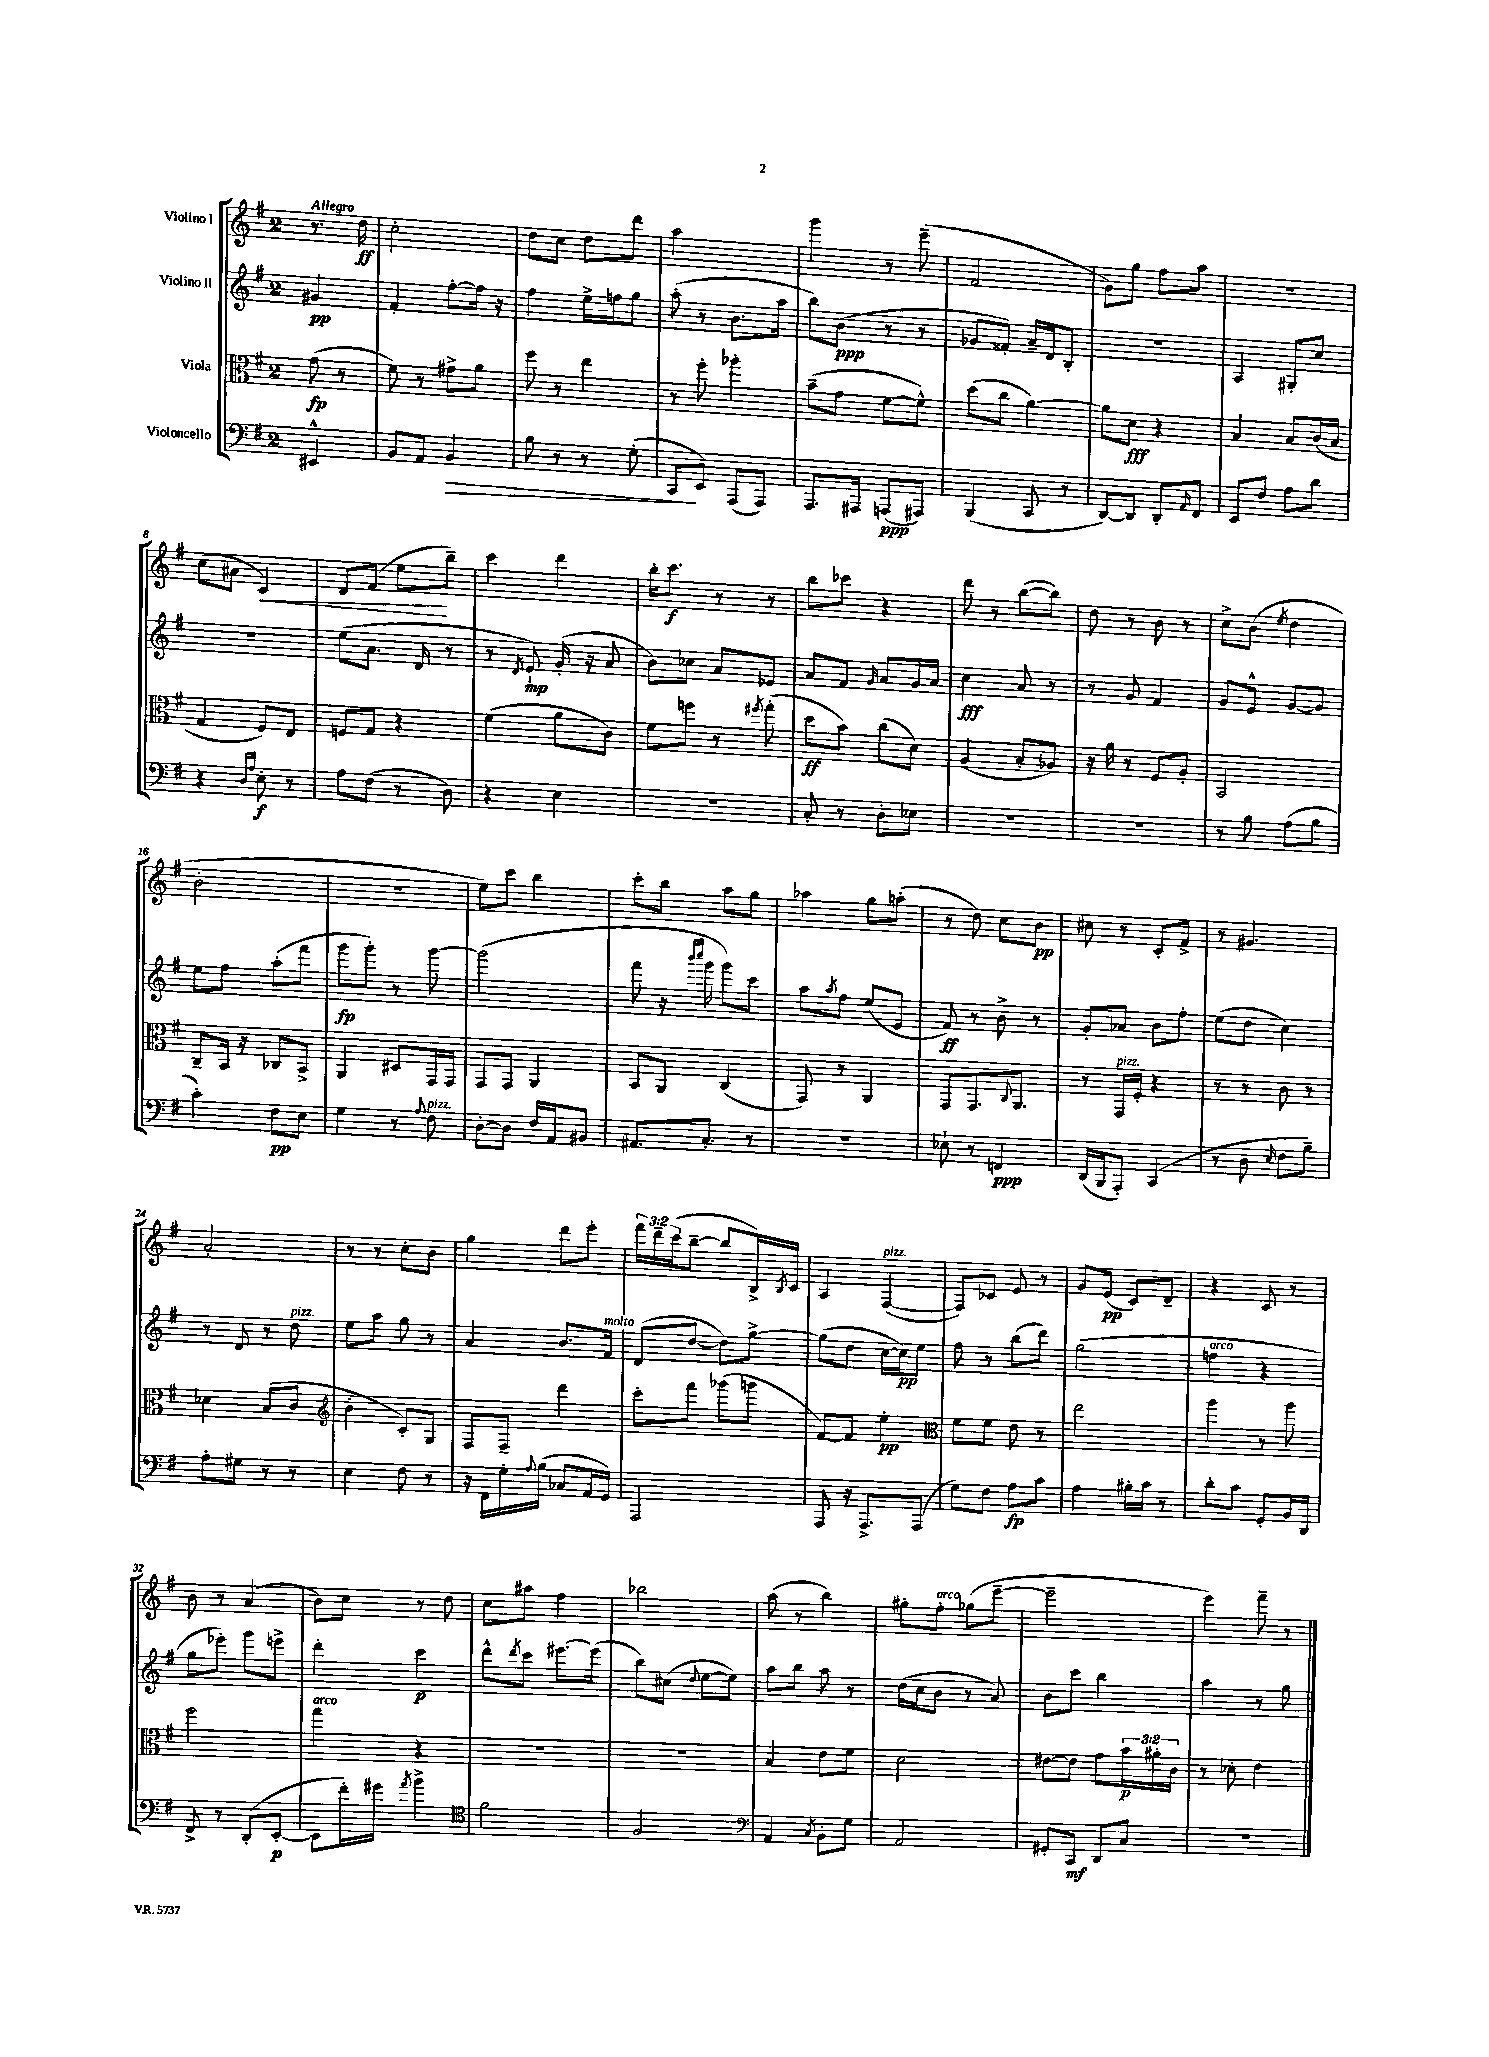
<<
\new StaffGroup <<
\new Staff = "s0" \with { instrumentName = "Violino I" } {
    \clef treble \key g \major \once \override Staff.TimeSignature.style = #'single-digit \time 2/4 \override Staff.TupletNumber.text = #tuplet-number::calc-fraction-text \partial 4 \tempo "Allegro"
    r8. d''16\ff |
    c''2-. |
    d''8 c''8 d''8 d'''8 |
    a''2 |
    g'''4 r8 e'''8--( |
    fis'2 |
    g'8) g''8 fis''8 a''8 |
    R2 |
    c''8( ais'8 c'4\<) |
    d'8 fis'8( e''8\! b''8--) |
    c'''4 d'''4 |
    b''16-. c'''8.\f r8 r8 |
    b''8 ces'''8 r4 |
    d'''8 r8 b''8~( b''8) |
    d''8 r8 b'8 r8 |
    c''8-> b'8( \acciaccatura { e''8 } d''4 |
    b'2-. |
    R2 |
    e''8) c'''8 b''4 |
    c'''8-. b''8 a''8 g''8 |
    aes''4 g''8 a''8-.( |
    r8 d''8) c''8 b'8\pp |
    cis''8 r8 c'8-. fis'8-> |
    r8 gis'4. |
    a'2-. |
    r8 r8 c''8-. b'8 |
    g''4 d'''8 e'''8-. |
    \tuplet 3/2 { fis'''16 d'''16-- c'''16( } b''8~-- b''8 b16->) \acciaccatura { b8 } c'16 |
    a4 fis4~^\markup { \italic "pizz." }( |
    fis8) ces'8 e'8 r8 |
    g'8 e'8\pp( c'8) d'8-- |
    r4 c'8 r8 |
    b'8 r8 a'4( |
    b'8) c''8 r8 d''8 |
    c''8 ais''8 fis''4 |
    bes''2 |
    a''8( r8 b''4) |
    gis''8-. fis''8-.^\markup { \italic "arco" } ges''8( e'''8~-- |
    e'''2-- |
    e'''4) fis'''8-- r8 \bar "|." |
}
\new Staff = "s1" \with { instrumentName = "Violino II" } {
    \clef treble \key g \major \once \override Staff.TimeSignature.style = #'single-digit \time 2/4 \partial 4
    gis'4\pp |
    fis'4-. fis''8~-. fis''16 r16 |
    fis''4 e''16-> f''16 g''8 |
    a''8-.( r8 b'8. a''16 |
    b''8) b'8\ppp( r8 r8 |
    ges'8 fisis'8-.) a'16-- d'16 b8-. |
    R2 |
    a4 gis8-. c''8 |
    r2 |
    e''8( a'8. d'16 r8 |
    r8 \acciaccatura { d'8 } e'8-!\mp) g'16-.( r16 a'8 |
    b'8) ces''8 a'8 ees'8 |
    a'8 fis'8 \grace { g'16 } a'8 g'16 a'16 |
    c''4\fff a'8 r8 |
    r8 g'8 fis'4 |
    g'8 e'8-^ g'8~ g'8 |
    e''8 fis''8 a''8-.( fis'''8 |
    g'''8\fp g'''8-.) r8 g'''8~ |
    g'''2( |
    fis'''8 r16 \grace { b'''16 c''''16 } g'''16 g'''8) c'''8 |
    a''8 \acciaccatura { a''8 } fis''8 e''8( e'8 |
    fis'8\ff) r8 b'8-> r8 |
    g'8-. aes'8 b'8 fis''8-. |
    e''8( d''8 c''4) |
    r8 d'8 r8 d''8^\markup { \italic "pizz." } |
    e''8 a''8 g''8 r8 |
    a'4 b'8. fis'16^\markup { \italic "molto" } |
    d'8( d''8~ d''8) g''8~-> |
    g''8( d''8 c''16~ c''16\pp) e''8 |
    fis''8 r8 b''8( d'''8) |
    g''2( |
    f''4^\markup { \italic "arco" } r4 |
    g''8 ees'''8-.) g'''8 e'''8-> |
    d'''4-. c'''4\p |
    d'''8-^ \acciaccatura { d'''8 } c'''8 eis'''8.~ eis'''16( |
    b''8) cis''8( \appoggiatura { d''8 } e''8~ e''8) |
    a''8 b''8 a''8 r8 |
    d''16( c''16 b'8 r8 a'8) |
    b'8 c'''8 b''4 |
    a''4 r8 g''8 \bar "|." |
}
\new Staff = "s2" \with { instrumentName = "Viola" } {
    \clef alto \key g \major \once \override Staff.TimeSignature.style = #'single-digit \time 2/4 \override Staff.TupletNumber.text = #tuplet-number::calc-fraction-text \partial 4
    g'8\fp( r8 |
    fis'8) r8 gis'8-> a'8 |
    fis''8 r8 e''4 |
    r8 fis''8-. aes''4-. |
    b'8--( g'8 fis'8~ fis'8-^) |
    d''8( c''8 a'4~) |
    a'8 d'8\fff r4 |
    b4 b8 c'16( b16 |
    g4 fis8) e8 |
    f8 g8 r4 |
    fis'4( a'8 c'8) |
    fis'8 f''8 r8 \acciaccatura { fis''8 } g''8-.( |
    d''8\ff b'8) c''8( d'8) |
    a4( b8-. aes8) |
    r16 a'16 r8 fis8 a8-. |
    b,2 |
    c8-- b,16 r16 ces8 b,8-> |
    a,4 dis8 g,16 g,16 |
    g,8 g,8 a,4 |
    b,8 a,8 c4( |
    g,8) r8 a,4 |
    g,8 g,8. \appoggiatura { c8 } a,8. |
    r8 g,16^\markup { \italic "pizz." } fis16-. r4 |
    r8 r8 c'8 r8 |
    des'4 b8( c'8 |
    \clef treble b'4-. c'8-.) g8 |
    fis8 fis8-- d'''4 |
    c'''8-. fis'''8 ges'''8( g'''8 |
    fis'8~) fis'8 e''4-.\pp |
    \clef alto fis'8 fis'8 e'8 r8 |
    e''2 |
    a''4 r8 a''8 |
    fis''2 |
    g''4^\markup { \italic "arco" } r4 |
    R2 |
    R2 |
    b4 e'8 fis'8 |
    d'2 |
    eis'8~ eis'8 g'8 \tuplet 3/2 { b'16\p ais'16-. c'16 } |
    r8 des'8-. e'4 \bar "|." |
}
\new Staff = "s3" \with { instrumentName = "Violoncello" } {
    \clef bass \key g \major \once \override Staff.TimeSignature.style = #'single-digit \time 2/4 \partial 4
    eis,4-^ |
    b,8 a,8 b,4\> |
    b8 r8 r8 g8-.( |
    c,8\! e,8) a,,8( a,,8) |
    a,,8. ais,,16 a,,8\ppp( ais,,8) |
    b,,4( c,8 r8 |
    d,8~) d,8 d,8-. \grace { a,16 } fis,8 |
    e,8 fis8 a8 d'8 |
    r4 \grace { d16 a16 } e8-.\f r8 |
    a8 fis8( r8 d8) |
    r4 e4 |
    r2 |
    c8-. r8 d8-. ees8 |
    R2 |
    R2 |
    r8 b8 a8( b8 |
    c'4-.) fis8\pp e8 |
    g4 r8 \appoggiatura { a8 } fis8^\markup { \italic "pizz." } |
    d8~-. d8 fis16 a,16 bis,8 |
    ais,8. c8.-. r8 |
    R2 |
    ees8-! r8 f,4\ppp |
    d,16( b,,16 a,,8-.) c,4( |
    r8 d8 \grace { e16 } fis8 b8--) |
    a8-. gis8 r8 r8 |
    e4 fis8 r8 |
    r16 fis,16 g16-. \appoggiatura { a8 } b16( ces8 a,16 g,16) |
    a,,2 |
    a,,8 r16 a,,8.-> a,,8( |
    g8) fis8 a8\fp c'8 |
    a4 bis16-. c'16 r8 |
    d'8-. c'8 g,8-. b,16 d,16 |
    fis,8-> r8 d,8-.( e,8~-.\p |
    e,8 fis'16-.) gis'16 \acciaccatura { a'8 } b'4-> |
    \clef tenor fis'2 |
    fis2 |
    \clef bass a,4 \acciaccatura { c8 } b,8-. g8 |
    a,2 |
    gis,8-. c,8\mf d,8 c8 |
    R2 \bar "|." |
}
>>
>>
